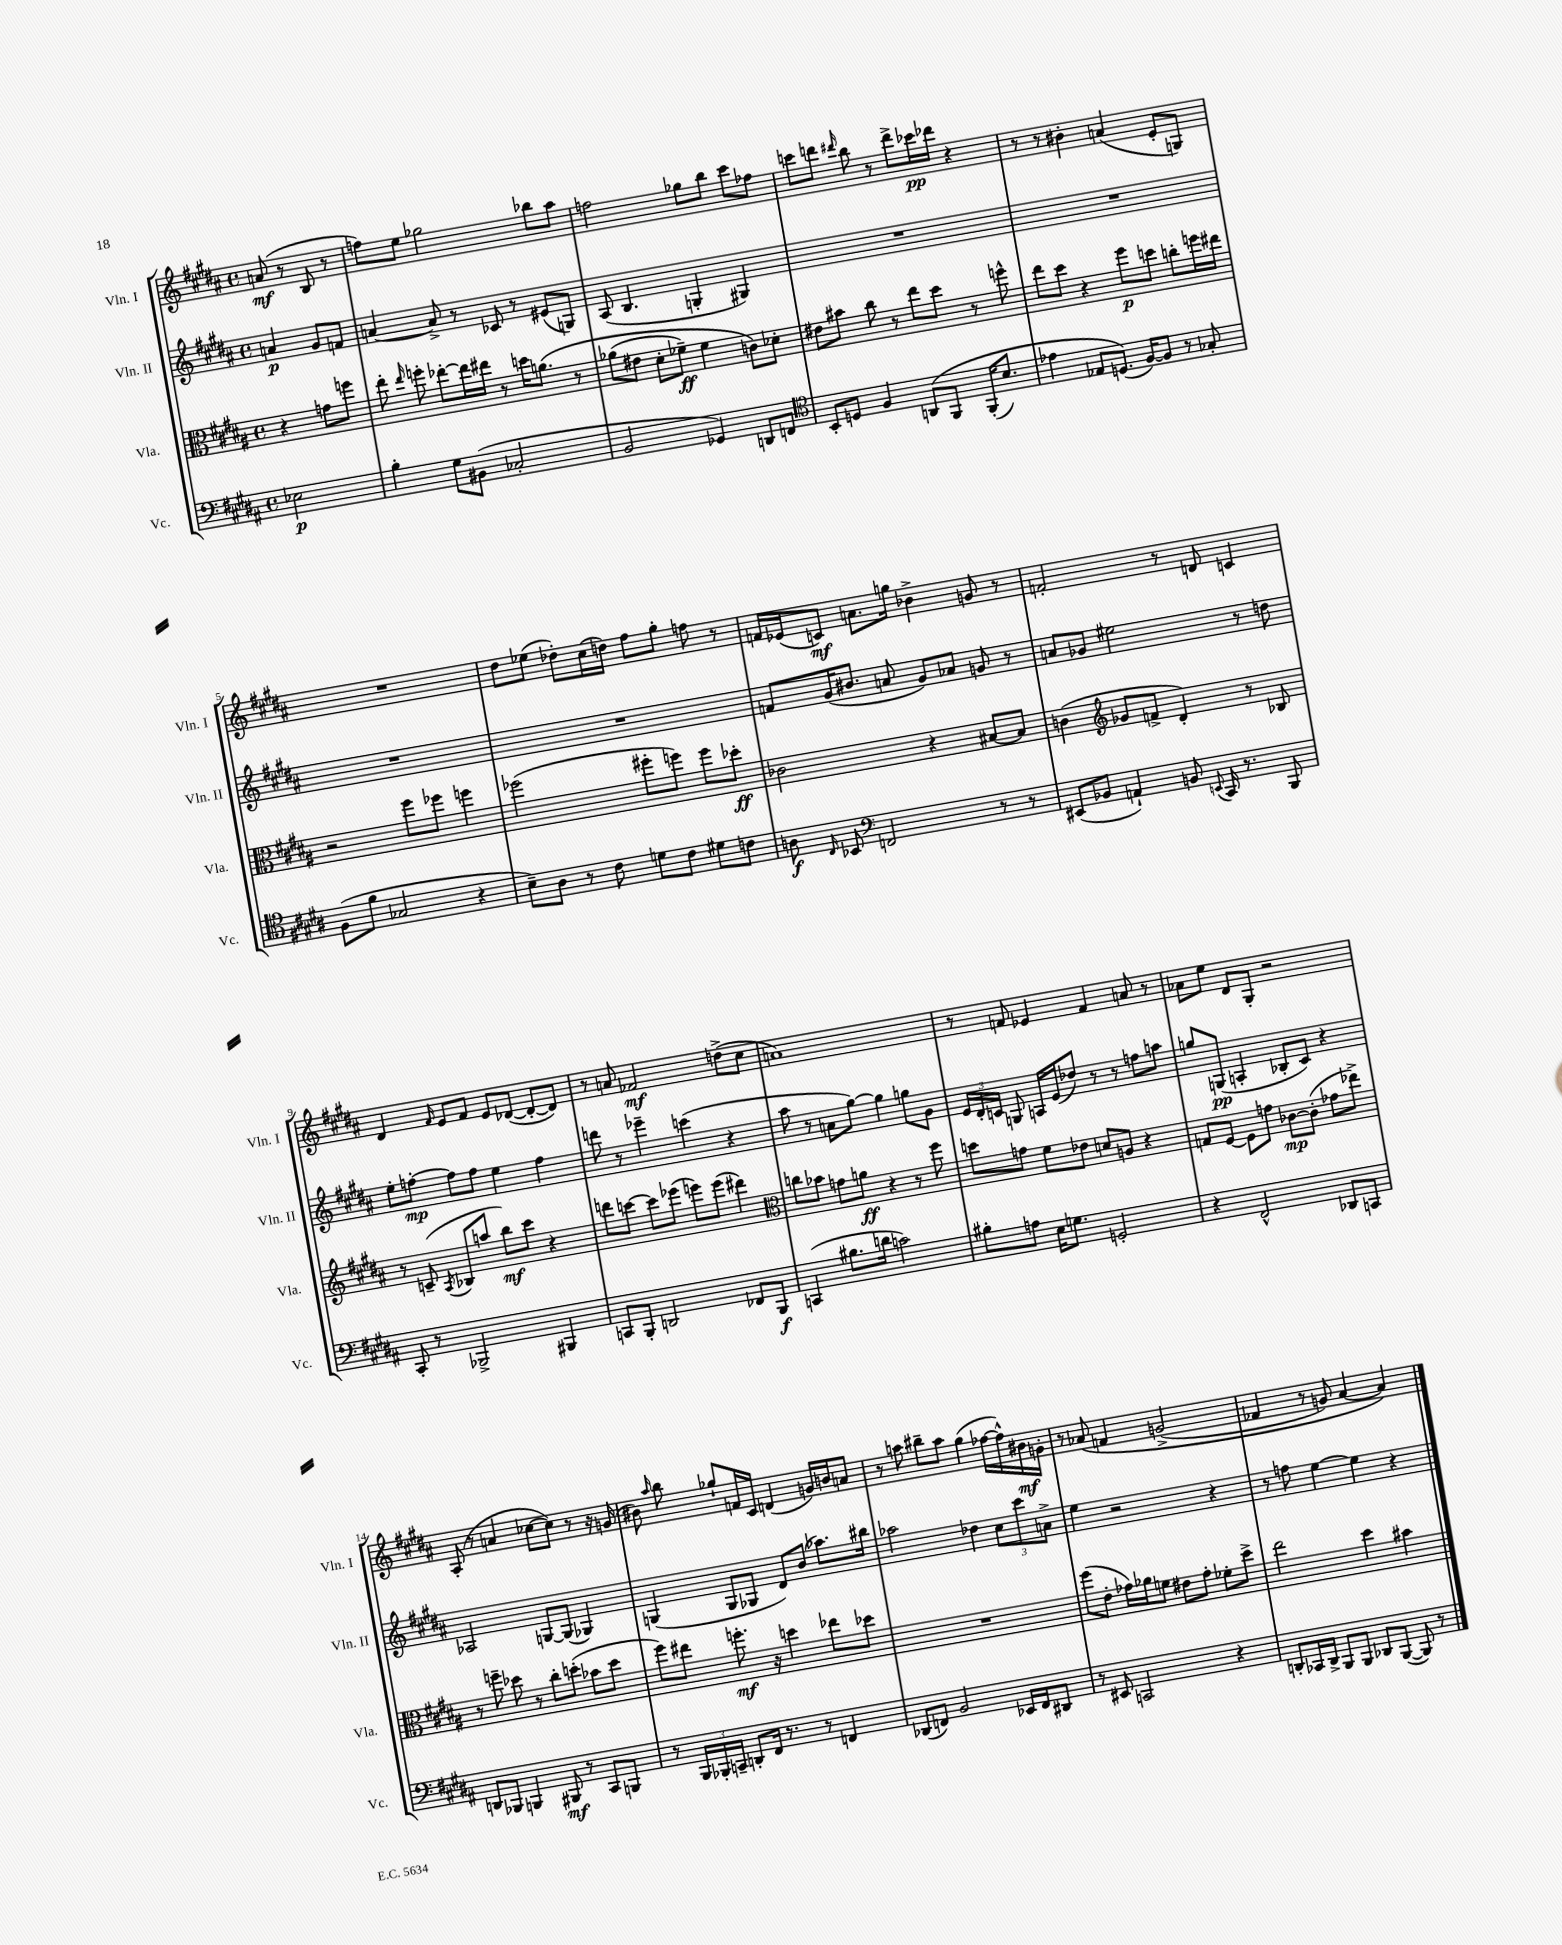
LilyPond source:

<<
\new StaffGroup <<
\new Staff = "s0" \with { instrumentName = "Vln. I" shortInstrumentName = "Vln. I" } {
    \clef treble \key b \major \defaultTimeSignature \time 4/4 \partial 2
    \autoBeamOff a'8\mf( r8 b8 r8 |
    f''8[) e''8] ges''2 bes''8[ ais''8] |
    f''2 ges''8[ b''8] cis'''8[ fes''8] |
    c'''8[ d'''8] \grace { dis'''16 } b''8 r8 dis'''8[-> ces'''16\pp des'''16] r4 |
    r8 r8 bis'4-. a'4( e'8[-. g8]) |
    R1 |
    dis''8[ ees''8]( des''8[-.) cis''16( d''16]) fis''8[ gis''8]-. f''8 r8 |
    f'16[ ees'16( c'8]\mf) a'8.[ g''16] bes'4-> g'8 r8 |
    f'2-. r8 d'8 c'4 |
    dis'4 \grace { fis'16 } e'8[ fis'8] e'8[ des'8]~( des'8[~-. des'8]) |
    r8 a'8 fes'2\mf d''8[->( cis''8] |
    a'1) |
    r8 f'8 ees'4 f'4 a'8 r8 |
    aes'8[ e''8] dis'8[ gis8]-. r2 |
    ais8-.( r8 a'4 ces''8[~ ces''8]) r8 r16 g'16( |
    bis'8) \grace { ais''16 } b''8 ges''8[-! f'16 cis'16] d'4( g'16[) b'16 a'8] |
    r8 a''8 bis''8[-- a''8] gis''4( fes''16[~ fes''16-^) bis'16\mf g'16]-. |
    r8 aes'8\( f'4 g'2->( |
    fes'4 r8 g'8) ais'4~ ais'4\) \bar "|." |
}
\new Staff = "s1" \with { instrumentName = "Vln. II" shortInstrumentName = "Vln. II" } {
    \clef treble \key b \major \defaultTimeSignature \time 4/4 \partial 2
    \autoBeamOff a'4\p gis'8[ f'8] |
    a'4~ a'8-> r8 ces'8 r8 eis'8[( g8]) |
    ais8( b4. g4-. gis4) |
    R1 |
    R1 |
    R1 |
    R1 |
    f'8[ gis'16( bis'8.] a'8 gis'8[) aes'8] g'8 r8 |
    a'8[ ges'8] eis''2 r8 d''8 |
    e''8[-. f''8]~-.\mp f''8[ f''8] e''4 f''4 |
    d'''8 r8 ees'''4-- c'''4( r4 |
    ais''8 r8 a'8[ gis''8]~) gis''4 g''8[ gis'8] |
    \tuplet 3/2 { e'16[ dis'16-. c'16] } g8 a16[ e'16( des''8]) r8 r8 f''8[ a''8] |
    g''8[ g8]\pp( a4-. bes8[-. cis'8]) r4 |
    aes2 g8[~ g8]( ges4) |
    g4( g8[ ges8] dis'8[) b'8]( aes''8.[) bis''16] |
    aes''2 des''4 \tuplet 3/2 { cis''8[ cis'''8 a'8]-> } |
    e''4 r2 r4 |
    r8 f''8 e''4~ e''4 r4 \bar "|." |
}
\new Staff = "s2" \with { instrumentName = "Vla." shortInstrumentName = "Vla." } {
    \clef alto \key b \major \defaultTimeSignature \time 4/4 \partial 2
    \autoBeamOff r4 g'8[ f''8] |
    e''8-. \grace { e''16 } f''8-. ees''8[~-. ees''16 eis''16] r8 d''16[ a'8.]\( r8 |
    aes'8[( eis'8] dis'8[-. fes'8]--\ff) fes'4 c'8[\) des'8]-. |
    eis'8[ bis'8] cis''8 r8 e''8[ dis''8] r8 f''8-^ |
    e''8[ dis''8] r4 fis''8[\p d''8] c''8[-. f''16 eis''16] |
    r2 fis''8[ fes''8] f''4 |
    fes''2( fis''8[-. f''8]) f''8[ des''8]-.\ff |
    ces'2 r4 bis8[~ bis8] |
    c'4( \clef treble ges'8[ f'8]-> dis'4-.) r8 bes8 |
    r8 c'8--( \acciaccatura { ais8 } bes8[ a''8] b''8[\mf) cis'''8] r4 |
    d'''8[ c'''8]~ c'''8[ ees'''8]( e'''8[) e'''8]( dis'''4) |
    \clef alto c''8[ bes'8] g'8[ a'8]\ff r4 r8 fis''8 |
    d''8[ g'8] fis'8[ ees'8] d'8[ a8] r4 |
    g8[ fis8]~ fis8[ g'8] ces'8[~\mp ces'8]-.( ges'8[ ees''8]->) |
    r8 f''8-- des''8 r8 cis''8[-. d''8]-.( bes'8[ d''8] |
    fis''8[) eis''8] f''8.-.\mf r16 d''4 ees''8[ des''8] |
    R1 |
    fis''8[( e'8]-. ges'16[) aes'16 f'8] eis'8[ ges'8]-. fes'8[-. dis''8]-> |
    e''2 dis''4 bis'4 \bar "|." |
}
\new Staff = "s3" \with { instrumentName = "Vc." shortInstrumentName = "Vc." } {
    \clef bass \key b \major \defaultTimeSignature \time 4/4 \partial 2
    \autoBeamOff ees2\p |
    b4-. gis8[ bis,8]( ces2-. |
    b,2 ges,4) d,8[ f,8] |
    \clef tenor b,8[-. d8] fis4 a,8[\( fis,8] fis,16[-.( b8.]) |
    ees'4 ees8[ d8.](\) fis16[~) fis8] r8 ges8-. |
    fis8[( fis'8] ges2 r4 |
    b8[--) ais8] r8 cis'8 d'8[ cis'8] dis'8[ c'8] |
    a8\f \grace { cis16 } bes,8 \clef bass f,2 r8 r8 |
    eis,8[( bes,8] a,4-!) b,8 \appoggiatura { e,8 } cis,16 r8. b,,8 |
    cis,8-. r8 bes,,2-> bis,,4 |
    c,8[ b,,8]-. d,2 fes,8[ b,,8]\f |
    c,4( bis8.[ d'16] c'2) |
    bis8[-. a8] e16[ g8.] g,2-. |
    r4 fis,2-^ des,8[ c,8] |
    d,8[ bes,,8] b,,4 bis,,8\mf r8 cis,8[ b,,8] |
    r8 \tuplet 3/2 { b,,16[ bes,,16-. c,16]-- } d,8[-. fis,16] r8. r8 f,4 |
    des,8[( f,8]) b,2 ees,16[ f,16 dis,8] |
    r8 eis,8 c,2 r4 |
    d,8[-. ces,16 d,16]-> b,,8[ b,,8] des,8[ b,,8]~( b,,8) r8 \bar "|." |
}
>>
>>
